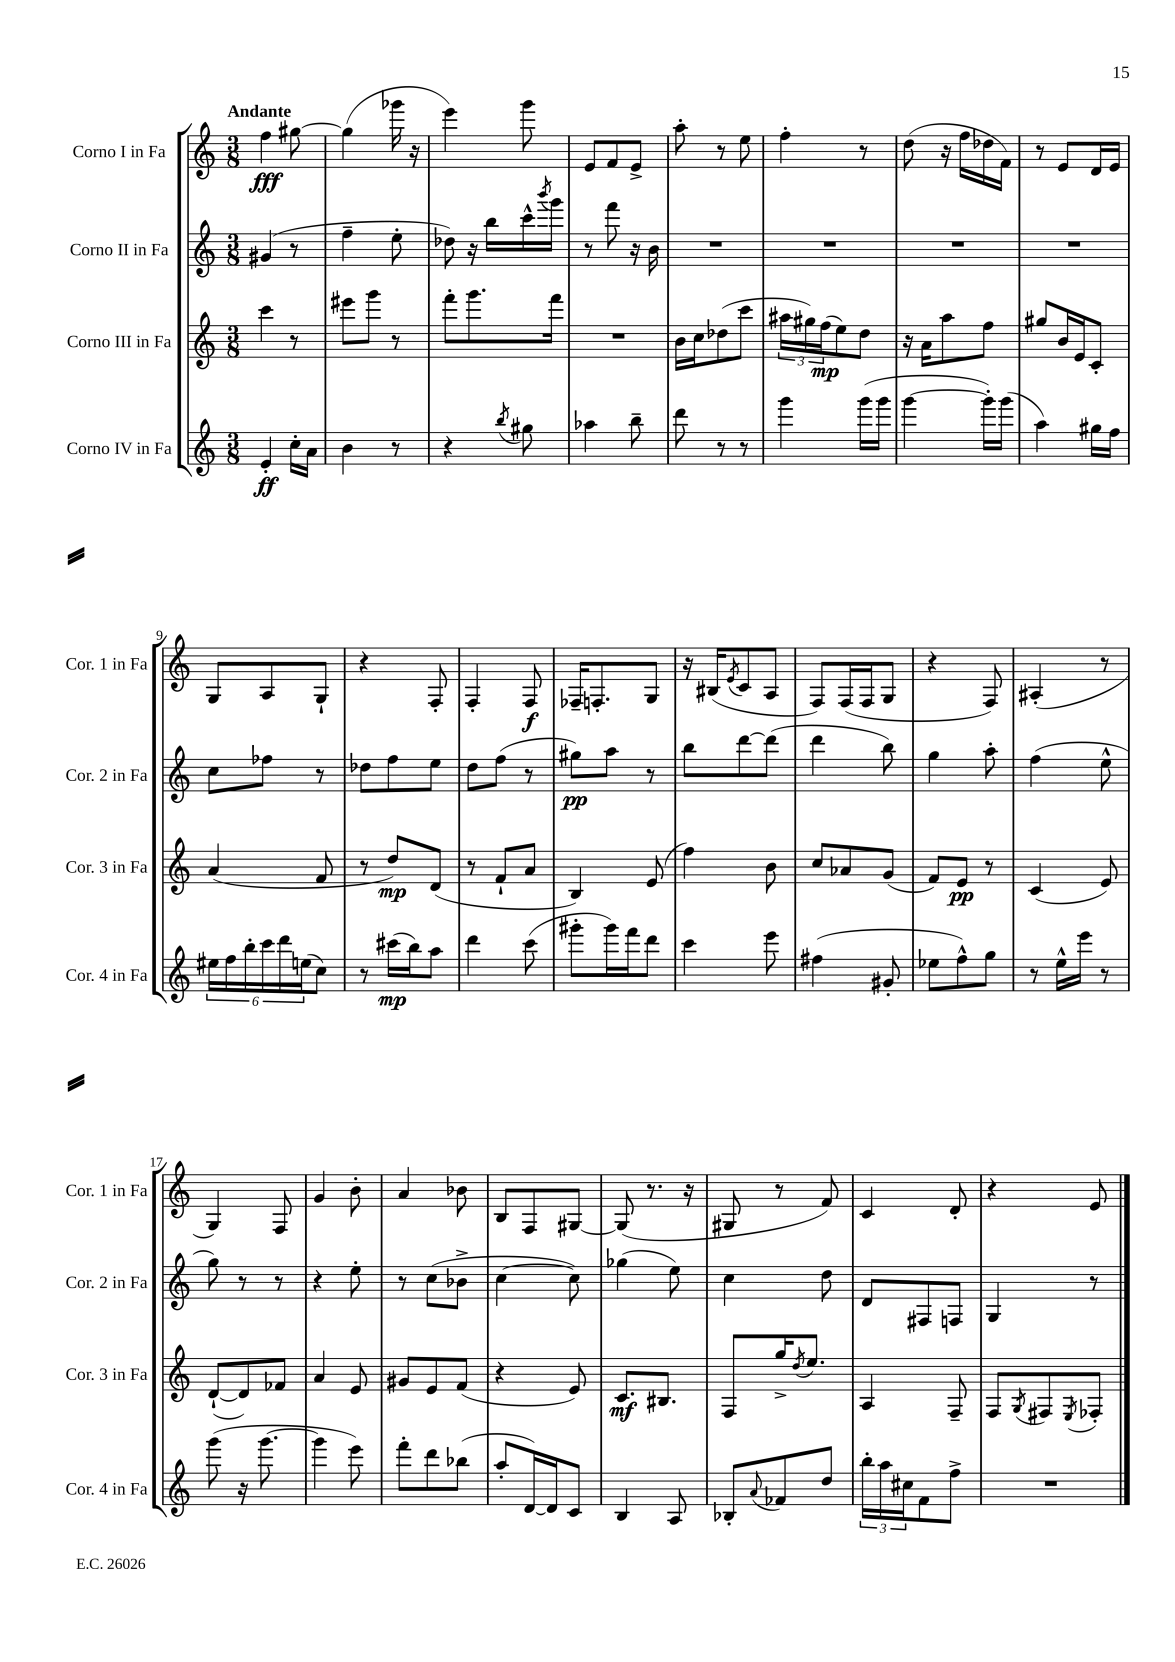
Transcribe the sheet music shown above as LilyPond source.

<<
\new StaffGroup <<
\new Staff = "s0" \with { instrumentName = "Corno I in Fa" shortInstrumentName = "Cor. 1 in Fa" } {
    \clef treble \key c \major \numericTimeSignature \time 3/8 \tempo "Andante"
    f''4\fff gis''8~ |
    gis''4( ges'''16 r16 |
    e'''4) g'''8 |
    e'8 f'8 e'8-> |
    a''8-. r8 e''8 |
    f''4-. r8 |
    d''8( r16 f''16 des''16 f'16) |
    r8 e'8 d'16 e'16 |
    g8 a8 g8-! |
    r4 f8-. |
    f4-. f8\f |
    fes16-- f8.-. g8 |
    r16 bis16( \acciaccatura { e'8 } c'8 a8 |
    f8) f16( f16 g8 |
    r4 f8) |
    ais4-.( r8 |
    g4) f8 |
    g'4 b'8-. |
    a'4 bes'8 |
    b8 f8 gis8~ |
    gis8( r8. r16 |
    gis8 r8 f'8) |
    c'4 d'8-. |
    r4 e'8 \bar "|." |
}
\new Staff = "s1" \with { instrumentName = "Corno II in Fa" shortInstrumentName = "Cor. 2 in Fa" } {
    \clef treble \key c \major \numericTimeSignature \time 3/8
    gis'4( r8 |
    f''4-- e''8-. |
    des''8) r16 b''16 c'''16-^ \acciaccatura { b'''8 } g'''16 |
    r8 f'''8 r16 b'16 |
    R4. |
    R4. |
    R4. |
    R4. |
    c''8 fes''8 r8 |
    des''8 f''8 e''8 |
    d''8 f''8( r8 |
    gis''8\pp) a''8 r8 |
    b''8 d'''8~ d'''8( |
    d'''4 b''8) |
    g''4 a''8-. |
    f''4( e''8-^ |
    g''8) r8 r8 |
    r4 e''8-. |
    r8 c''8( bes'8-> |
    c''4~ c''8) |
    ges''4( e''8) |
    c''4 d''8 |
    d'8 fis8 f8 |
    g4 r8 \bar "|." |
}
\new Staff = "s2" \with { instrumentName = "Corno III in Fa" shortInstrumentName = "Cor. 3 in Fa" } {
    \clef treble \key c \major \numericTimeSignature \time 3/8
    c'''4 r8 |
    eis'''8 g'''8 r8 |
    f'''8-. g'''8. f'''16 |
    R4. |
    b'16 c''16 des''8( c'''8 |
    \tuplet 3/2 { ais''16 gis''16) f''16\mp( } e''8) d''8 |
    r16 a'16 a''8 f''8 |
    gis''8 b'16 e'16 c'8-. |
    a'4( f'8 |
    r8 d''8\mp) d'8( |
    r8 f'8-! a'8 |
    b4) e'8( |
    f''4) b'8 |
    c''8 aes'8 g'8( |
    f'8) e'8\pp r8 |
    c'4( e'8) |
    d'8~-!( d'8) fes'8 |
    a'4 e'8 |
    gis'8 e'8 f'8( |
    r4 e'8) |
    c'8.\mf bis8. |
    f8 g''16-> \acciaccatura { d''8 } e''8. |
    a4 f8-- |
    f8 \acciaccatura { g8 } fis8 \acciaccatura { e8 } fes8-. \bar "|." |
}
\new Staff = "s3" \with { instrumentName = "Corno IV in Fa" shortInstrumentName = "Cor. 4 in Fa" } {
    \clef treble \key c \major \numericTimeSignature \time 3/8
    e'4-.\ff c''16-. a'16 |
    b'4 r8 |
    r4 \acciaccatura { b''8 } gis''8 |
    aes''4 b''8-- |
    d'''8 r8 r8 |
    g'''4 g'''16( g'''16 |
    g'''4~ g'''16-.) g'''16( |
    a''4) gis''16 f''16 |
    \tuplet 6/4 { eis''16 f''16 b''16-. c'''16 d'''16 e''16( } c''8) |
    r8 cis'''16\mp( b''16) a''8 |
    d'''4 c'''8( |
    gis'''8-. gis'''16) f'''16 d'''8 |
    c'''4 e'''8 |
    fis''4( gis'8-. |
    ees''8 f''8-^) g''8 |
    r8 e''16-^ e'''16 r8 |
    g'''8( r16 g'''8.~ |
    g'''4 e'''8) |
    f'''8-. d'''8 bes''8( |
    a''8-. d'16~) d'16 c'8 |
    b4 a8 |
    bes8-. \appoggiatura { a'8 } fes'8 d''8 |
    \tuplet 3/2 { b''16-. a''16 cis''16 } f'8 f''8-> |
    R4. \bar "|." |
}
>>
>>
